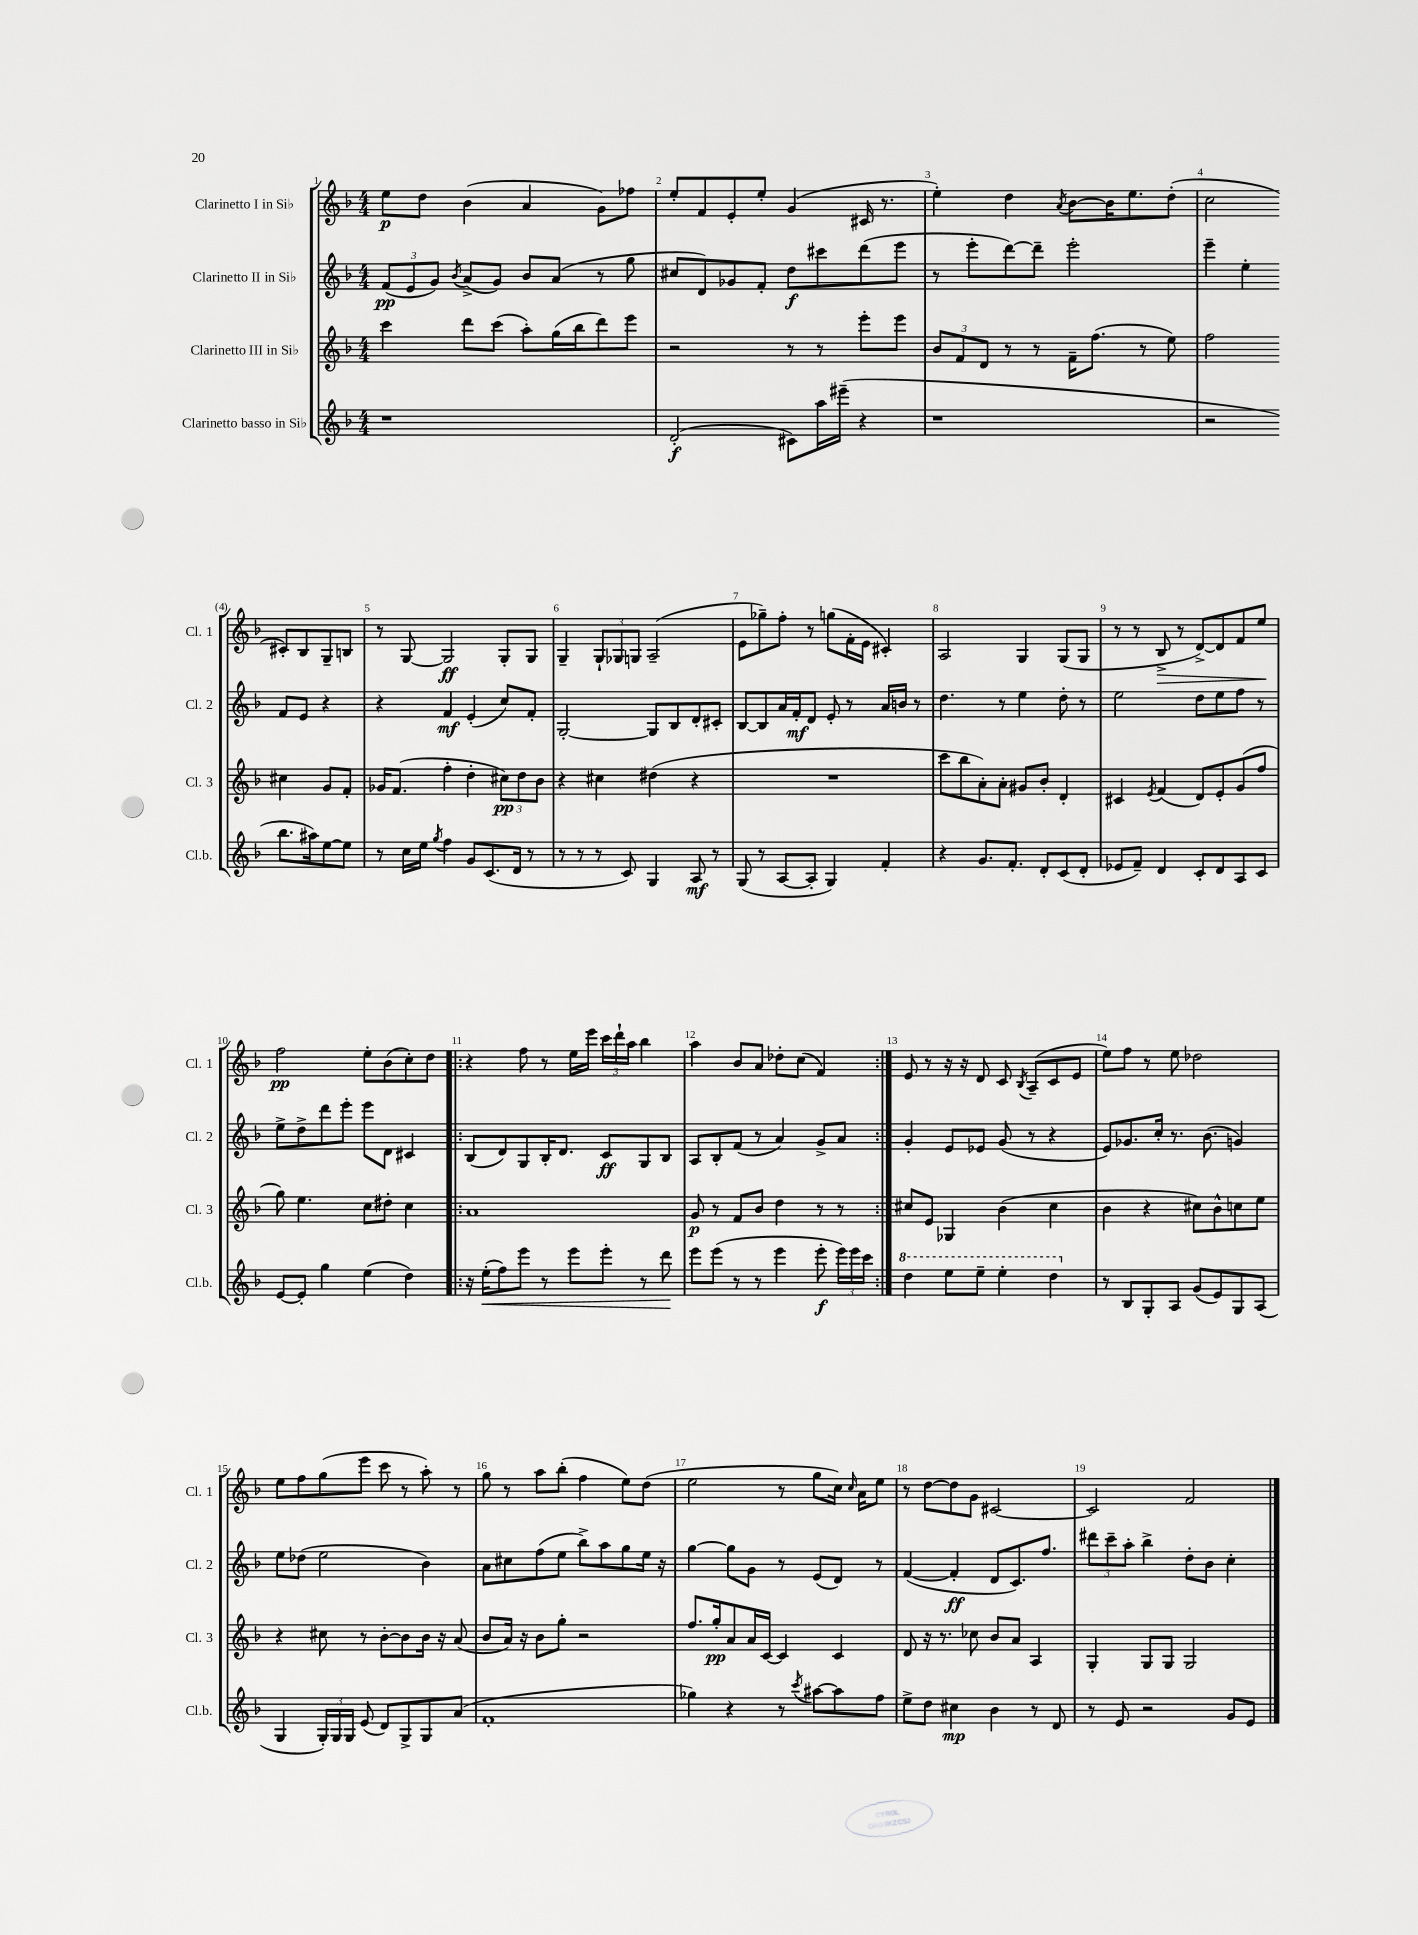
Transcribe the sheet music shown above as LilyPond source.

<<
\new StaffGroup <<
\new Staff = "s0" \with { instrumentName = "Clarinetto I in Sib" shortInstrumentName = "Cl. 1" } {
    \clef treble \key f \major \numericTimeSignature \time 4/4
    \autoBeamOff e''8[\p d''8] bes'4( a'4 g'8[) fes''8] |
    e''8[-. f'8 e'8-. e''8]-. g'4( cis'16 r8. |
    e''4-.) d''4 \acciaccatura { a'8 } bes'8[~ bes'16 e''8. d''8]-.( |
    c''2 cis'8[-.) bes8 g8-- b8] |
    r8 g8~ g2\ff g8[-. g8] |
    g4-- \tuplet 3/2 { g8[-! ges8 g8] } a2--( |
    e'8[ ges''8--) f''8]-. r8 g''8[( f'16-. e'16] cis'4-.) |
    a2 g4 g8[( g8] |
    r8 r8 bes8->\> r8 d'8[~->) d'8 f'8 e''8]\! |
    f''2\pp e''8[-. bes'8( c''8-.) d''8] |
    \repeat volta 2 { r4 f''8 r8 e''16[ e'''16] \tuplet 3/2 { c'''16[ d'''16-! a''16] } bes''4 |
    a''4 bes'8[ a'8] des''8[-. c''8]( f'4) | }
    e'8 r8 r16 r16 d'8 c'8 \acciaccatura { bes8 } a8[--( c'8 e'8] |
    e''8[) f''8] r8 e''8 des''2 |
    e''8[ f''8 g''8( e'''8] c'''8 r8 a''8-.) r8 |
    g''8 r8 a''8[ bes''8]-.( f''4 e''8[) d''8]( |
    e''2 r8 g''8[ c''16]) \grace { c''16 } a'16[ e''8] |
    r8 d''8[~ d''8 g'8] cis'2~ |
    cis'2 f'2 \bar "|." |
}
\new Staff = "s1" \with { instrumentName = "Clarinetto II in Sib" shortInstrumentName = "Cl. 2" } {
    \clef treble \key f \major \numericTimeSignature \time 4/4
    \autoBeamOff \tuplet 3/2 { f'8[\pp( e'8 g'8]) } \acciaccatura { bes'8 } a'8[->( g'8]) bes'8[ a'8]( r8 g''8 |
    cis''8[ d'8) ges'8 f'8]-. d''8[\f cis'''8 d'''8( e'''8] |
    r8 e'''8[-. d'''8~) d'''8]-- e'''2-. |
    e'''4-- e''4-. f'8[ e'8] r4 |
    r4 f'4\mf e'4-.( c''8[) f'8]-. |
    g2~-. g8[ bes8 d'8-. cis'8]-. |
    bes8[~ bes8 a'16 f'16-.\mf d'8] e'8-. r8 a'16[ b'16] r8 |
    d''4. r8 e''4 d''8-. r8 |
    e''2 d''8[ e''8 f''8] r8 |
    e''8[-> d''8-> d'''8 e'''8]-. e'''8[ d'8] cis'4 |
    \repeat volta 2 { bes8[( d'8) g8 bes16-. d'8.] c'8[\ff g8 bes8] |
    a8[ bes8-. f'8]( r8 a'4) g'8[-> a'8] | }
    g'4-. e'8[ ees'8] g'8( r8 r4 |
    e'8[) ges'8. c''16]-. r8. bes'8.( g'4) |
    e''8[ des''8]( e''2 bes'4) |
    a'8[ cis''8 f''8( e''8] bes''8[->) a''8 g''8 e''16] r16 |
    g''4~ g''8[ g'8] r8 e'8[( d'8]) r8 |
    f'4~( f'4-.\ff d'8[ c'8.) f''8.] |
    \tuplet 3/2 { dis'''8[ c'''8-- a''8]-. } bes''4-> d''8[-. bes'8] c''4-. \bar "|." |
}
\new Staff = "s2" \with { instrumentName = "Clarinetto III in Sib" shortInstrumentName = "Cl. 3" } {
    \clef treble \key f \major \numericTimeSignature \time 4/4
    \autoBeamOff c'''4 d'''8[ c'''8]( a''8[-.) g''16( bes''16 d'''8) e'''8] |
    r2 r8 r8 e'''8[-. e'''8] |
    \tuplet 3/2 { bes'8[ f'8 d'8] } r8 r8 f'16[-- f''8.]( r8 e''8) |
    f''2 cis''4 g'8[ f'8]-. |
    ges'16[ f'8.]( f''4-. d''4-. \tuplet 3/2 { cis''8[\pp) d''8 bes'8] } |
    r4 cis''4 dis''4( r4 |
    R1 |
    c'''8[ bes''8 a'8-.) a'8]-. gis'8[ bes'8]-. d'4-. |
    cis'4 \acciaccatura { e'8 } f'4( d'8[) e'8-. g'8( f''8] |
    g''8) e''4. c''8[ dis''8]-. c''4 |
    \repeat volta 2 { a'1 |
    g'8\p r8 f'8[ bes'8] d''4 r8 r8 | }
    cis''8[ e'8] ges4 bes'4( cis''4 |
    bes'4 r4 cis''8[) bes'8-^ c''8 e''8] |
    r4 cis''8 r8 bes'8[~-. bes'8 bes'16] r16 a'8( |
    bes'8[ a'16]) r16 bes'8[ g''8]-. r2 |
    f''8.[ g''16-.\pp a'8 a'16 c'16]~ c'4 c'4 |
    d'8 r16 r8. ces''8 bes'8[ a'8] a4 |
    g4-. g8[ g8] g2 \bar "|." |
}
\new Staff = "s3" \with { instrumentName = "Clarinetto basso in Sib" shortInstrumentName = "Cl.b." } {
    \clef treble \key f \major \numericTimeSignature \time 4/4
    \autoBeamOff r1 |
    d'2-.\f( cis'8[) a''16 eis'''16]--( r4 |
    r1 |
    r2 bes''8.[ ais''16) e''8~ e''8] |
    r8 c''16[ e''16] \acciaccatura { g''8 } f''4 g'8[ c'8.( d'16] r8 |
    r8 r8 r8 c'8) g4 a8\mf r8 |
    g8( r8 a8[~ a8]-. g4) f'4-. |
    r4 g'8.[ f'8.]-. d'8[-. c'8( d'8]-. |
    ees'8[ f'8]--) d'4 c'8[-. d'8 a8 c'8] |
    e'8[~ e'8]-. g''4 e''4( d''4) |
    \repeat volta 2 { r16 e''16[-.\<( f''8) e'''8] r8 e'''8[ e'''8]-. r8 d'''8\! |
    e'''8[ e'''8]( r8 r8 e'''4 e'''8-.\f \tuplet 3/2 { e'''16[) e'''16 c'''16] } | }
    \ottava #1 d'''4 e'''8[ e'''8]-- e'''4-. d'''4 \ottava #0 |
    r8 bes8[ g8-. a8] g'8[( e'8) g8 a8]( |
    g4 \tuplet 3/2 { g16[-.) g16 g16] } e'8( d'8[) g8-> g8 a'8]( |
    f'1-. |
    ges''4) r4 r8 \acciaccatura { c'''8 } ais''8[~ ais''8 f''8] |
    e''8[-> d''8] cis''4\mp bes'4 r8 d'8 |
    r8 e'8 r2 g'8[ e'8] \bar "|." |
}
>>
>>
\layout { \context { \Score \override BarNumber.break-visibility = ##(#f #t #t) barNumberVisibility = #all-bar-numbers-visible } }
